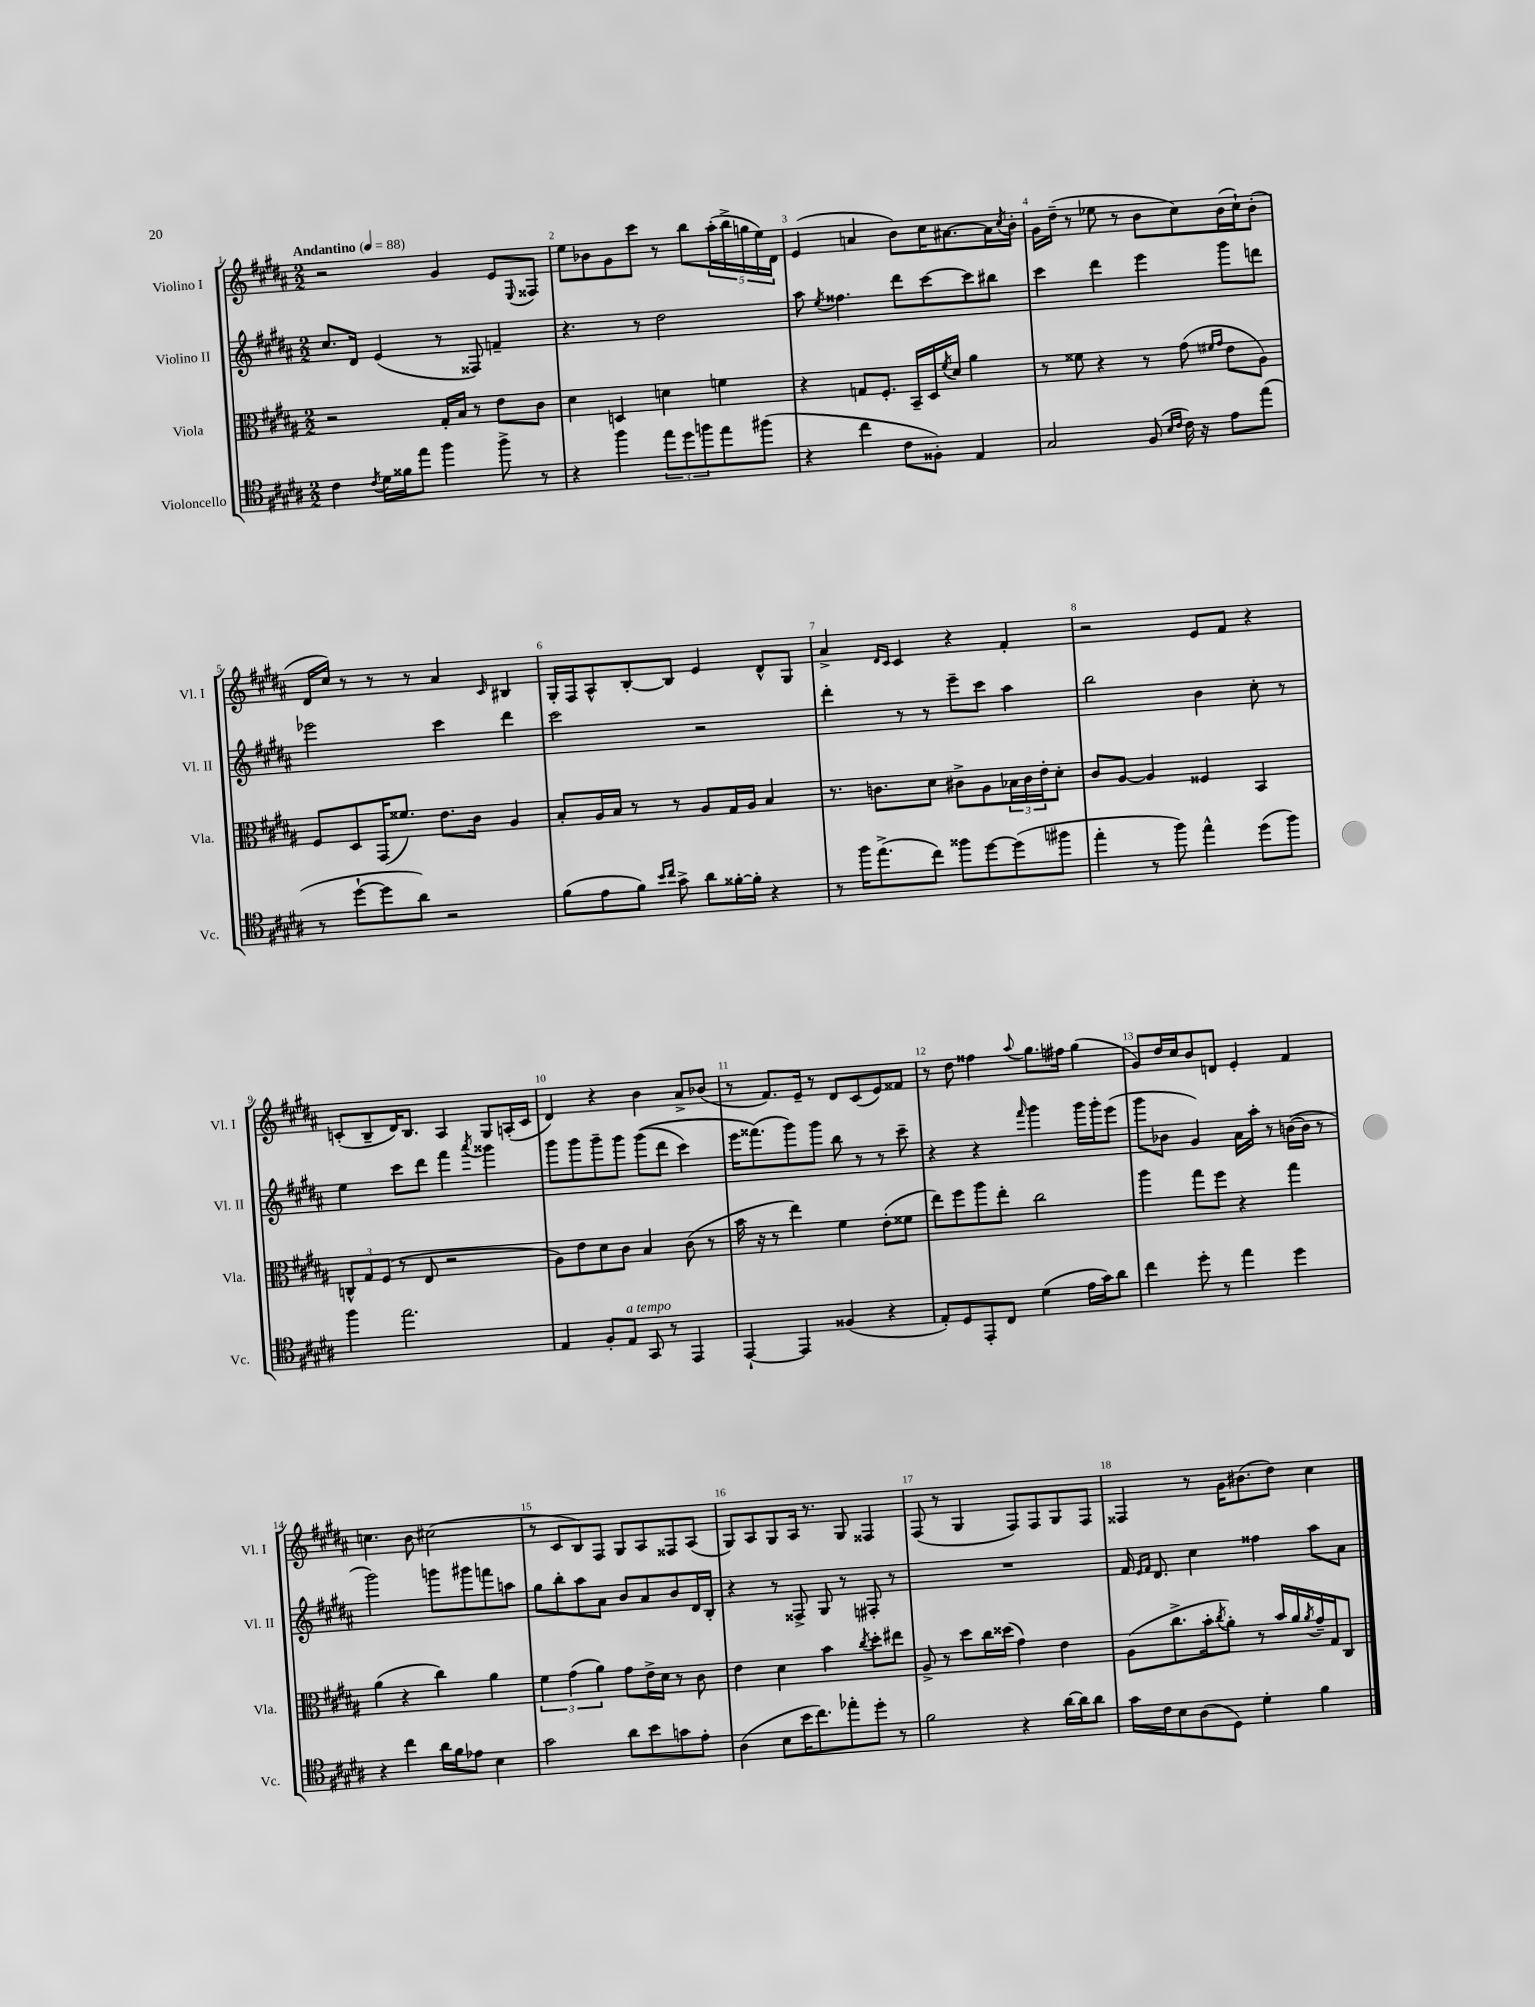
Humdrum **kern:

**kern	**kern	**kern	**kern
*part4	*part3	*part2	*part1
*staff4	*staff3	*staff2	*staff1
*I"Violoncello	*I"Viola	*I"Violino II	*I"Violino I
*I'Vc.	*I'Vla.	*I'Vl. II	*I'Vl. I
*clefC4	*clefC3	*clefG2	*clefG2
*k[f#c#g#d#a#]	*k[f#c#g#d#a#]	*k[f#c#g#d#a#]	*k[f#c#g#d#a#]
*M2/2	*M2/2	*M2/2	*M2/2
*MM88	*MM88	*MM88	*MM88
=1	=1	=1	=1
!	!	!	!LO:TX:a:B:t=Andantino
4c#\	2r	8.cc#/L	2r
.	.	16d#/Jk	.
8qc#/	.	.	.
16d#\LL	.	(4e/	.
16f##X\J	.	.	.
8ee\J	.	.	.
4ff#\	16G#'/LL	8r	4g#/
.	16B/JJ	.	.
.	8r	8F##X/)	.
8ff#^\	8e\L	4fn~/	8e/L
.	.	.	8qqE/
8r	8c#\J	.	8F##X/J
=2	=2	=2	=2
4r	4d#\	4.r	8ee\L
.	.	.	8b-X\
4ff#\	4Dn/	.	8g#\
.	.	8r	8ccc#\J
12ee\L	4dn\	2dd#\	8r
12dd#\	.	.	.
.	.	.	8bb\L
12ffn\	.	.	.
8ee\	4fn\	.	(20aa#'\L
.	.	.	20bb^\
.	.	.	20ggn\
(8ff#X\J	.	.	.
.	.	.	20ee\)
.	.	.	20d#\JJ
=3	=3	=3	=3
4r	4r	8aa#\	(4e/
.	.	8qee/	.
.	.	4.ff##X\	.
4cc#\	8Gn/L	.	4an/
.	8.F#'/J	.	.
8c#\L	.	8ddd#\L	8b\L)
.	16BB~/LL	.	.
8F##X'\J)	16D#/	[8ccc#\	16cc#\K
.	8qf#/	.	.
.	16d#/JJ	.	[8.a#X\
4E/	4a#\	8ccc#\]	.
.	.	8bb#X\J	16a#\L]
.	.	.	8qcc#/
.	.	.	16b'\JJ
=4	=4	=4	=4
2G#/	8r	4ccc#\	16g#\LL
.	.	.	(16dd#~\JJ
.	8f##X\	.	8r
.	4r	4ddd#\	8ee-X\
.	.	.	8r
(8F#/	8r	4eee\	8b\L
16qqB/LL	.	.	.
16qqc#/JJ	.	.	.
16c#\)	(8g#\	.	8cc#\)
16r	.	.	.
.	16qqf#X/LL	.	.
.	16qqg#/JJ	.	.
8e\L	8e\L	8ggg#\L	(16b\L
.	.	.	16cc#`\J)
(8ee\J	8A#\J)	8dddn\J	(8b'\J
!!LO:LB:g=z
=5	=5	=5	=5
8r	8F#/L	2eee-X\	16d#/LL
.	.	.	16cc#/JJ)
[8dd#`\L	8D#/	.	8r
8dd#\]	(16GG#/K	.	8r
.	8.f##X/J)	.	.
8a#\J)	.	.	8r
2r	8.e\L	4ccc#\	4a#/
.	16c#\Jk	.	.
.	.	.	16qqc#/
.	4A#/	4ddd#\	4B#X/
=6	=6	=6	=6
(8f#\L	8B'/L	2ccc#\	16G#'/LL
.	.	.	16F#/J
8e\	16A#/L	.	8A#^^/
.	16B/JJ	.	.
8f#\J)	8r	.	[8B'/
16qqb/LL	.	.	.
16qqcc#/JJ	.	.	.
8g#^\	8r	.	8B/J]
8a#\L	8A#/L	2r	4e/
[16f##X'\L	16G#/L	.	.
16f##'\JJ]	16A#/JJ	.	.
4r	4B/	.	8d#^^/L
.	.	.	8G#/J
=7	=7	=7	=7
8r	8.r	4ddd#'\	4a#^/
16ff#\KL	.	.	.
(8.ee^\	8.cn\L	.	.
.	.	.	16qqd#/LL
.	.	.	16qqc#/JJ
.	.	8r	4c#/
8cc#\J)	8d#\J	8r	.
8ff##X\L	8c#X^\L	8eee~\L	4r
[8dd#\	8A#\	8ccc#\J	.
(8dd#\]	24B-X\L	4aa#\	4f#'/
.	24c#\	.	.
.	24e'\J	.	.
8ff#X\J	8d#'\J	.	.
=8	=8	=8	=8
4ee'\	8c#/L	2bb\	2r
.	[8A#/J	.	.
8r	4A#/]	.	.
8ff#\)	.	.	.
4ee^^\	4F##X/	4b\	8e/L
.	.	.	8f#/J
(8dd#\L	4BB/	8cc#'\	4r
8ff#\J)	.	8r	.
!!LO:LB:g=z
=9	=9	=9	=9
4ff#\	12Cn^^/L	4ee\	(8cn'/L
.	12G#/	.	.
.	.	.	8B~/
.	(12F#/J	.	.
2.ee\	8r	8ccc#\L	16d#/K)
.	.	.	8.B/J
.	8E/	8ddd#\J	.
.	2r	4fff#\	4A#/
.	.	8qaaa#/	.
.	.	4ggg##X\	8G#/L
.	.	.	(16An'/L
.	.	.	16c/JJ
=10	=10	=10	=10
4E/	8A#\L)	8ggg#\L	4d#/)
.	8e\	8ggg#\	.
8F#'/L	8d#\	8ggg#~\	4r
!LO:TX:a:i:t=a tempo	!	!	!
8E/J	8c#\J	8ggg#\J	.
8GG#/	4B/	((8ggg#\L	4b\
8r	.	8ddd#\J	.
4EE/	(8c#\	4ccc#\)	8a#^/L
.	8r	.	(8b-X/J
=11	=11	=11	=11
[4EE`/	16b\	16eee\KL	8r
.	16r	(8.fff##X\)	.
.	8r	.	8.f#/L)
4EE/]	4ee\)	8ggg#\)	.
.	.	.	16e~/Jk
.	.	8ggg#\J	8r
(4F##X/	4f#\	8bb\	8d#/L
.	.	8r	(8c#/
4r	(8e'\L	8r	8e/)
.	8f##X\J	8ccc#~\	8f##X/J
=12	=12	=12	=12
8E'/L)	8ee\L)	4r	8r
8D#/	8ff#\	.	8dd#\
8EE'/	8aa#\	4r	4ff##X\
8C#/J	8ee'\J	.	.
.	.	16qqfff#/	8qqaa#/
(4d#\	2cc#\	4ggg#\	8.gg#\L
.	.	.	16ff#X\Jk
16e\LL	.	16ggg#\LL	(4gg#\
16g#\J)	.	16ggg#'\J	.
8a#\J	.	(8eee\J	.
=13	=13	=13	=13
4cc#\	4aa#\	8ggg#\L	8g#/L)
.	.	8b-X\J	16dd#/L
.	.	.	16cc#/J
8dd#'\	8gg#\L	4g#/)	8b/
8r	8ff#\J	.	8dn/J
4ee\	4r	16a#\LL	4e'/
.	.	16aa#'\JJ	.
.	.	8r	.
4dd#\	4gg#\	([16bn\LL	4f#/
.	.	16b\JJ]	.
.	.	8r	.
!!LO:LB:g=z
=14	=14	=14	=14
4r	(4a#\	2ggg#\)	4.ccn\
4cc#\	4r	.	.
.	.	.	8b\
16a#\LL	4cc#\)	8gggn\L	(2cc#X\
16f#\J	.	.	.
8e-X\J	.	8ggg#X\	.
4B\	4a#\	8fffn\	.
.	.	8aan\J	.
=15	=15	=15	=15
2g#\	6f#\	8gg#\L	8r
.	.	8bb'\	8c#/L
.	(6g#\	.	.
.	.	8aa#\	8B/)
.	6a#\)	.	.
.	.	8a#\J	8F#/J
8a#\L	8g#\L	8b/L	8G#/L
8b\	16e^\L	8a#/	8A#/
.	16d#\JJ	.	.
8gn\	8r	8b/	8F##X/
8e'\J	8c#\	16d#/L	(8A#/J
.	.	16B'/JJ	.
=16	=16	=16	=16
(4A#\	4e\	4r	8G#/L)
.	.	.	8A#/
8B\L	4d#\	8r	8G#/
16b\K	.	8F##X^/	16A#/Jk
8.cc#\)	.	.	8.r
.	4b\	8G#/	.
8ee-X'\	.	8r	8G#/
.	8qcc#/	.	.
8dd#'\J	8dd#'\L	8F#X'/	4F##X/
8r	8ee#X\J	8r	.
=17	=17	=17	=17
2f#\	8A#^/	1r	(8F#/
.	8r	.	8r
.	8dd#\L	.	4G#/
.	16cc#\L	.	.
.	(16dd##X\JJ	.	.
4r	4g#\)	.	8F#/L)
.	.	.	8F#/
[16a#\LL	4e\	.	8G#/
16a#\J]	.	.	.
8a#\J	.	.	8F#/J
=18	=18	=18	=18
16g#\LL	(8A#\L	16f#/	4F##X/
.	.	16qqe/LL	.
.	.	16qqf#/JJ	.
16c#\J	.	8.d#/	.
8B\	8.cc#^\	.	.
(8A#\	.	4cc#\	8r
.	16b'\k	.	.
.	8qcc#/	.	.
8D#\J)	8a#'\J)	.	16g#\KL
.	.	.	(8.b#X\
4d#'\	8r	4ff##X\	.
.	16b/LL	.	8dd#\J)
.	16a#/	.	.
.	8qa#/	.	.
4f#\	16g#~/	8aa#\L	4cc#\
.	16G#/J	.	.
.	8C#/J	8a#\J	.
==	==	==	==
*-	*-	*-	*-
